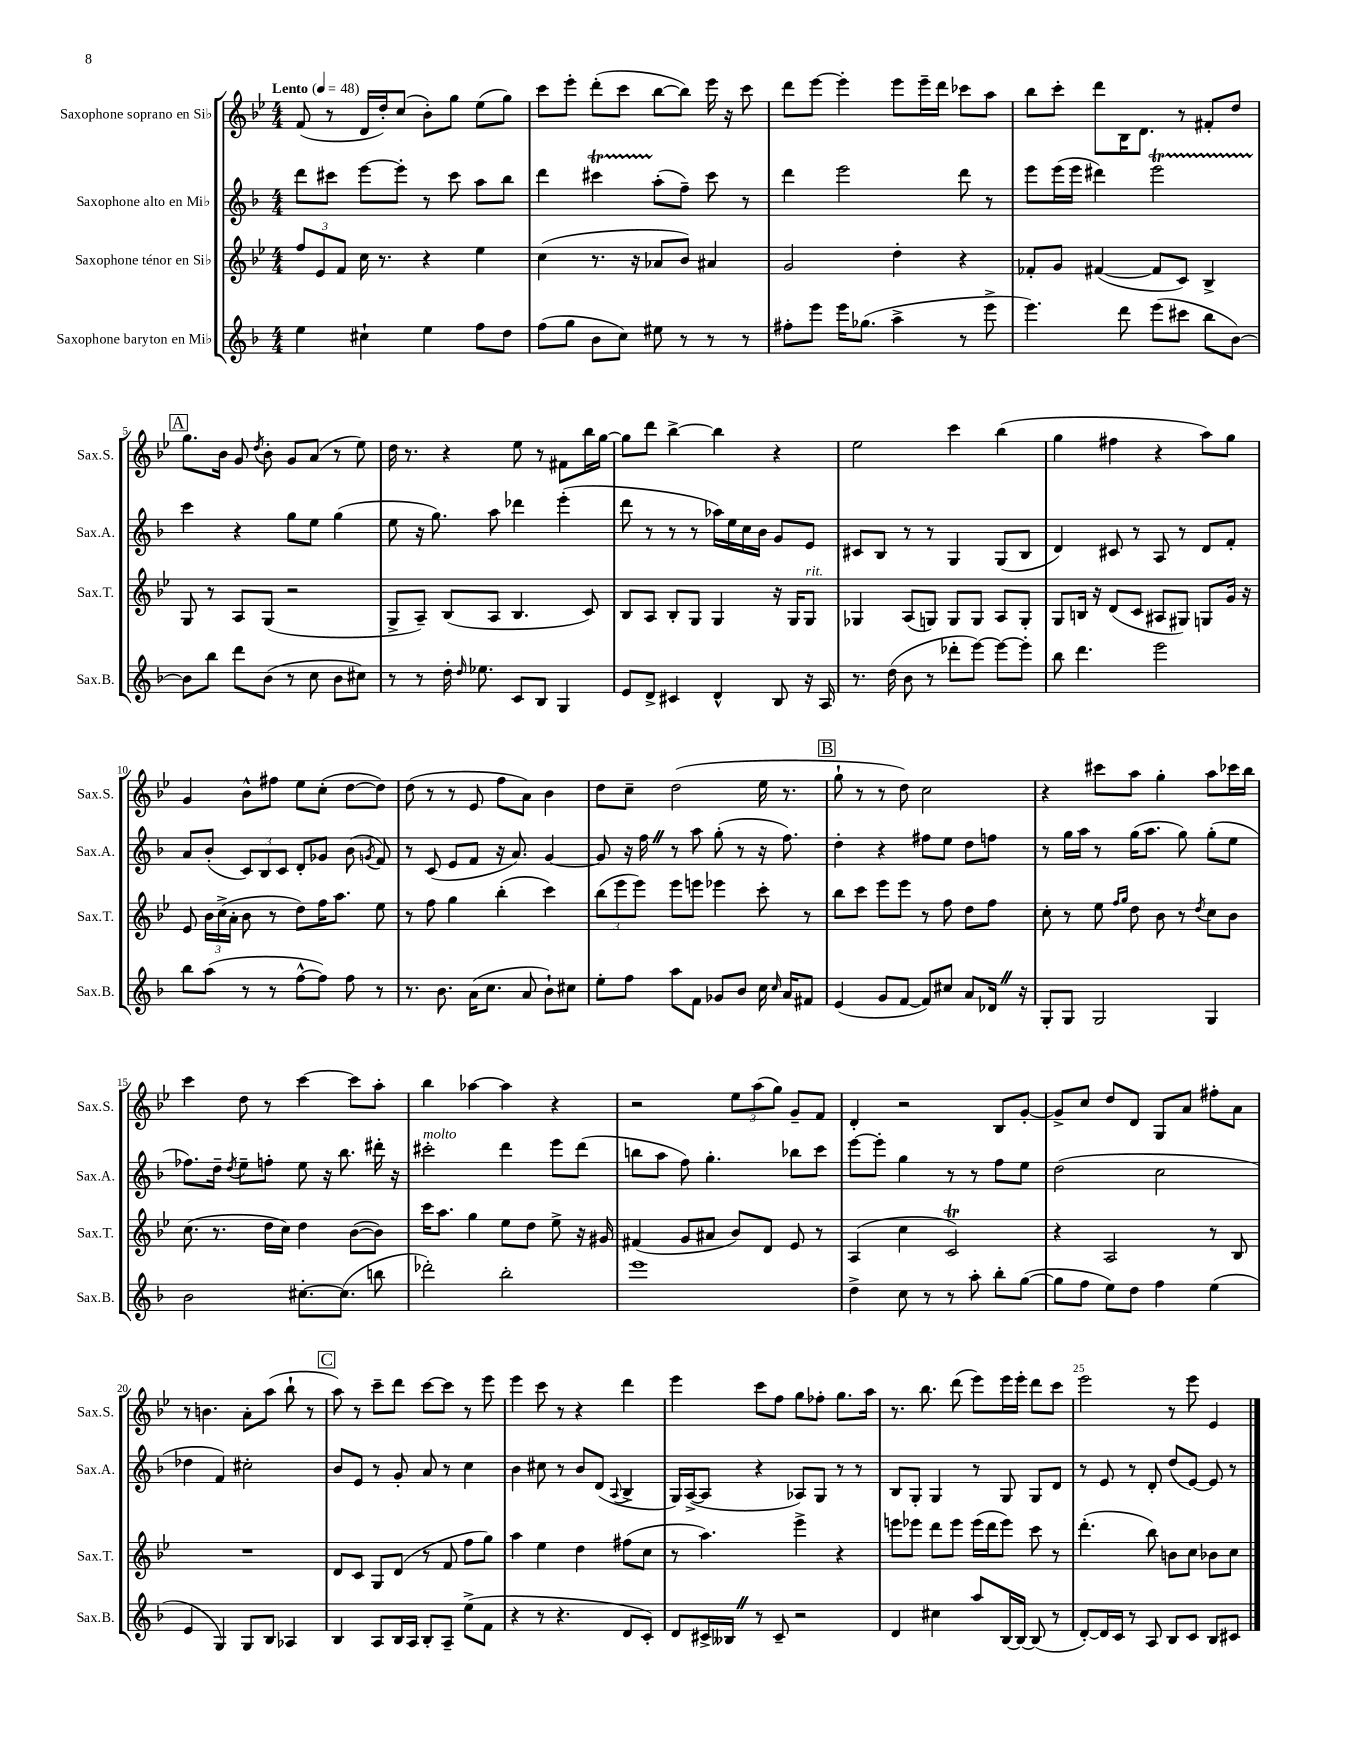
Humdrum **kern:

**kern	**kern	**kern	**kern
*staff4	*staff3	*staff2	*staff1
*clefG2	*clefG2	*clefG2	*clefG2
*k[b-]	*k[b-e-]	*k[b-]	*k[b-e-]
*M4/4	*M4/4	*M4/4	*M4/4
*MM48	*MM48	*MM48	*MM48
4ee	12ff	8ddd	(8f
.	12e-	.	.
.	.	8ccc#	8r
.	12f	.	.
4cc#`	16cc	[8eee	16d
.	8.r	.	16dd')
.	.	8eee']	(8cc
4ee	4r	8r	8b-')
.	.	8ccc#	8gg
8ff	4ee-	8aa	(8ee-
8dd	.	8bb-	8gg)
=	=	=	=
(8ff	(4cc	4ddd	8ccc
8gg	.	.	8eee-'
8b-	8.r	4ccc#	(8ddd'
8cc)	.	.	8ccc
.	16r	.	.
8ee#	8a-	(8aa'	[8bb-
8r	8b-)	8ff~)	8bb-])
8r	4a#	8ccc#	16eee-
.	.	.	16r
8r	.	8r	8ccc
=	=	=	=
8ff#'	2g	4ddd	8ddd
8eee	.	.	[8eee-
16eee	.	2eee	4eee-']
(8.gg-	.	.	.
4aa^	4dd'	.	8eee-
.	.	.	16eee-~
.	.	.	16ddd
8r	4r	8ddd	8ccc-
8eee^	.	8r	8aa
=	=	=	=
4.eee)	8f-'	8eee	8bb-
.	8g	(16eee	8ccc'
.	.	16eee	.
.	([4f#	4ddd#)	8ddd
8ddd	.	.	16B-
.	.	.	8.d
(8eee	8f#]	2eee	.
8ccc#	8c)	.	8r
8bb-	4B-^	.	8f#'
[8b-)	.	.	8dd
=	=	=	=
8b-]	8G	4ccc	8.gg
8bb-	8r	.	.
.	.	.	16b-
8ddd	8A	4r	8g
.	.	.	8qdd
(8b-	(8G	.	8b-'
8r	2r	8gg	8g
8cc	.	8ee	(8a
8b-	.	(4gg	8r
8cc#)	.	.	8ee-)
=	=	=	=
8r	8G^	8ee	16dd
.	.	.	8.r
8r	8A~)	16r	.
.	.	8.gg)	.
16dd'	(8B-	.	4r
16qqdd	.	.	.
8.ee-	.	.	.
.	8A	8aa	.
8c	4.B-	4ddd-	8ee-
8B-	.	.	8r
4G	.	(4eee'	8f#
.	8c)	.	16bb-
.	.	.	[16gg
=	=	=	=
8e	8B-	8ddd	8gg]
8d^	8A	8r	8ddd
4c#	8B-'	8r	[4bb-^
.	8G	8r	.
4d^^	4G	16aa-)	4bb-]
.	.	16ee	.
.	.	16cc	.
.	.	16b-	.
8B-	16r	8g	4r
.	16G	.	.
16r	8G	8e	.
16A	.	.	.
=	=	=	=
8.r	4G-	8c#	2ee-
.	.	8B-	.
(16dd	.	.	.
8b-	(8A	8r	.
8r	8G)	8r	.
8ddd-'	8G	4G	4ccc
[8eee)	8G	.	.
8eee_	8A	(8G	(4bb-
8eee']	8G'	8B-	.
=	=	=	=
8bb-	8G	4d)	4gg
4.ddd	16B	.	.
.	16r	.	.
.	(8d	8c#	4ff#
.	8c	8r	.
2eee	8A#	8A	4r
.	8G#)	8r	.
.	8G	8d	8aa)
.	16g	8f'	8gg
.	16r	.	.
=	=	=	=
8bb-	8e-	8a	4g
(8aa	24b-	(8b-'	.
.	(24cc^	.	.
.	24a'	.	.
8r	8b-	12c)	8b-^^
.	.	12B-	.
8r	8r	.	8ff#
.	.	12c	.
[8ff^^	8dd)	8d'	8ee-
8ff])	16ff	8g-	(8cc'
.	8.aa	.	.
8ff	.	(8b-	[8dd
.	.	8qg	.
8r	8ee-	8f)	8dd])
=	=	=	=
8.r	8r	8r	(8dd
.	8ff	(8c	8r
8.b-	.	.	.
.	4gg	8e	8r
(16a	.	8f	8e-
8.cc	.	.	.
.	(4bb-'	16r	8ff
.	.	8.a)	.
8a	.	.	8a)
8b-`)	4ccc)	[4g	4b-
8cc#	.	.	.
=	=	=	=
8ee'	(12bb-	8g]	8dd
.	12eee-	.	.
8ff	.	16r	8cc~
.	12eee-)	.	.
.	.	16ff	.
8aa	8eee-	8r	(2dd
8f	8eee	8aa	.
8g-	4eee-	(8gg'	.
8b-	.	8r	.
16cc	8ccc'	16r	16ee-
16qqcc	.	.	.
16a	.	8.ff)	8.r
8f#	8r	.	.
=	=	=	=
(4e	8bb-	4dd'	8gg`
.	8ccc	.	8r
8g	8eee-	4r	8r
[8f	8eee-	.	8dd)
8f])	8r	8ff#	2cc
8cc#	8ff	8ee	.
8a	8dd	8dd	.
16d-	8ff	8ff	.
16r	.	.	.
=	=	=	=
8G'	8cc'	8r	4r
8G	8r	16gg	.
.	.	16aa	.
2G	8ee-	8r	8ccc#
.	16qqff	.	.
.	16qqgg	.	.
.	8dd	(16gg	8aa
.	.	8.aa	.
.	8b-	.	4gg'
.	8r	8gg)	.
.	8qdd	.	.
4G	8cc	(8gg'	8aa
.	8b-	8ee	16ccc-
.	.	.	16bb-
=	=	=	=
2b-	(8.cc	8.ff-)	4ccc
.	8.r	16dd~	.
.	.	8qdd	.
.	.	8ee~	8dd
.	16dd	8ff'	8r
.	16cc)	.	.
[8.cc#'	4dd	8ee	[4ccc
.	.	16r	.
(8.cc#]	.	8.bb-	.
.	([8b-	.	8ccc]
8bb	8b-])	16ddd#'	8aa'
.	.	16r	.
=	=	=	=
2ddd-')	16ccc	2ccc#'	4bb-
.	8.aa	.	.
.	4gg	.	[4aa-
2bb-'	8ee-	4ddd	4aa-]
.	8dd	.	.
.	8ee-^	8eee	4r
.	16r	(8ddd	.
.	16g#	.	.
=	=	=	=
1eee	(4f#	8bb	2r
.	.	8aa	.
.	8g	8ff)	.
.	8a#	4.gg'	.
.	8b-)	.	12ee-
.	.	.	(12aa
.	8d	.	.
.	.	.	12gg)
.	8e-	8bb-	8g~
.	8r	8ccc	8f
=	=	=	=
4dd^	(4A	[8eee	4d'
.	.	8eee']	.
8cc	4cc	4gg	2r
8r	.	.	.
8r	2c)	8r	.
8aa'	.	8r	.
8bb-'	.	8ff	8B-
([8gg	.	8ee	[8g'
=	=	=	=
8gg]	4r	(2dd	8g^]
8ff	.	.	8cc
8ee)	2A	.	8dd
8dd	.	.	8d
4ff	.	2cc	8G
.	.	.	8a
(4ee	8r	.	8ff#'
.	8B-	.	8a
=	=	=	=
4e	1r	4dd-	8r
.	.	.	4.b
4G)	.	4f)	.
8G	.	2cc#'	8a'
8B-	.	.	(8aa
4A-	.	.	8bb-`
.	.	.	8r
=	=	=	=
4B-	8d	8b-	8aa)
.	8c	8e	8r
8A	8G	8r	8ccc~
16B-	(8d	8g'	8ddd
16A	.	.	.
8B-'	8r	8a	[8ccc
8A~	8f	8r	8ccc]
(8ee^	8ff	4cc	8r
8f	8gg)	.	8eee-
=	=	=	=
4r	4aa	4b-	4eee-
8r	4ee-	8cc#	8ccc
4.r	.	8r	8r
.	4dd	8b-	4r
.	.	(8d	.
.	.	8qqA	.
8d	(8ff#	4B-^	4ddd
8c')	8cc	.	.
=	=	=	=
8d	8r	16G)	4eee-
.	.	([16A^	.
16c#^	4.aa)	8A]	.
16B--	.	.	.
8r	.	4r	8ccc
8c#~	.	.	8ff
2r	4eee-^	8A-)	8gg
.	.	8G	8ff-'
.	4r	8r	8.gg
.	.	8r	.
.	.	.	16aa
=	=	=	=
4d	8eee	8B-	8.r
.	8eee-	8G'	.
.	.	.	8.bb-
4cc#	8ddd	4G	.
.	8eee-	.	(8ddd
8aa	(16eee-	8r	8eee-)
.	16ddd	.	.
[16B-	8eee-)	8G	16eee-
16B-_	.	.	16eee-'
(8B-]	8ccc	8G	8ddd
8r	8r	8d	8ccc
=	=	=	=
[8d')	(4.ddd'	8r	2eee-
16d]	.	8e	.
16c	.	.	.
8r	.	8r	.
8A	8bb-)	8d'	.
8B-	8b	(8dd	8r
8c	8cc	[8e)	8eee-
8B-	8b-	8e]	4e-
8c#	8cc	8r	.
==	==	==	==
*-	*-	*-	*-
